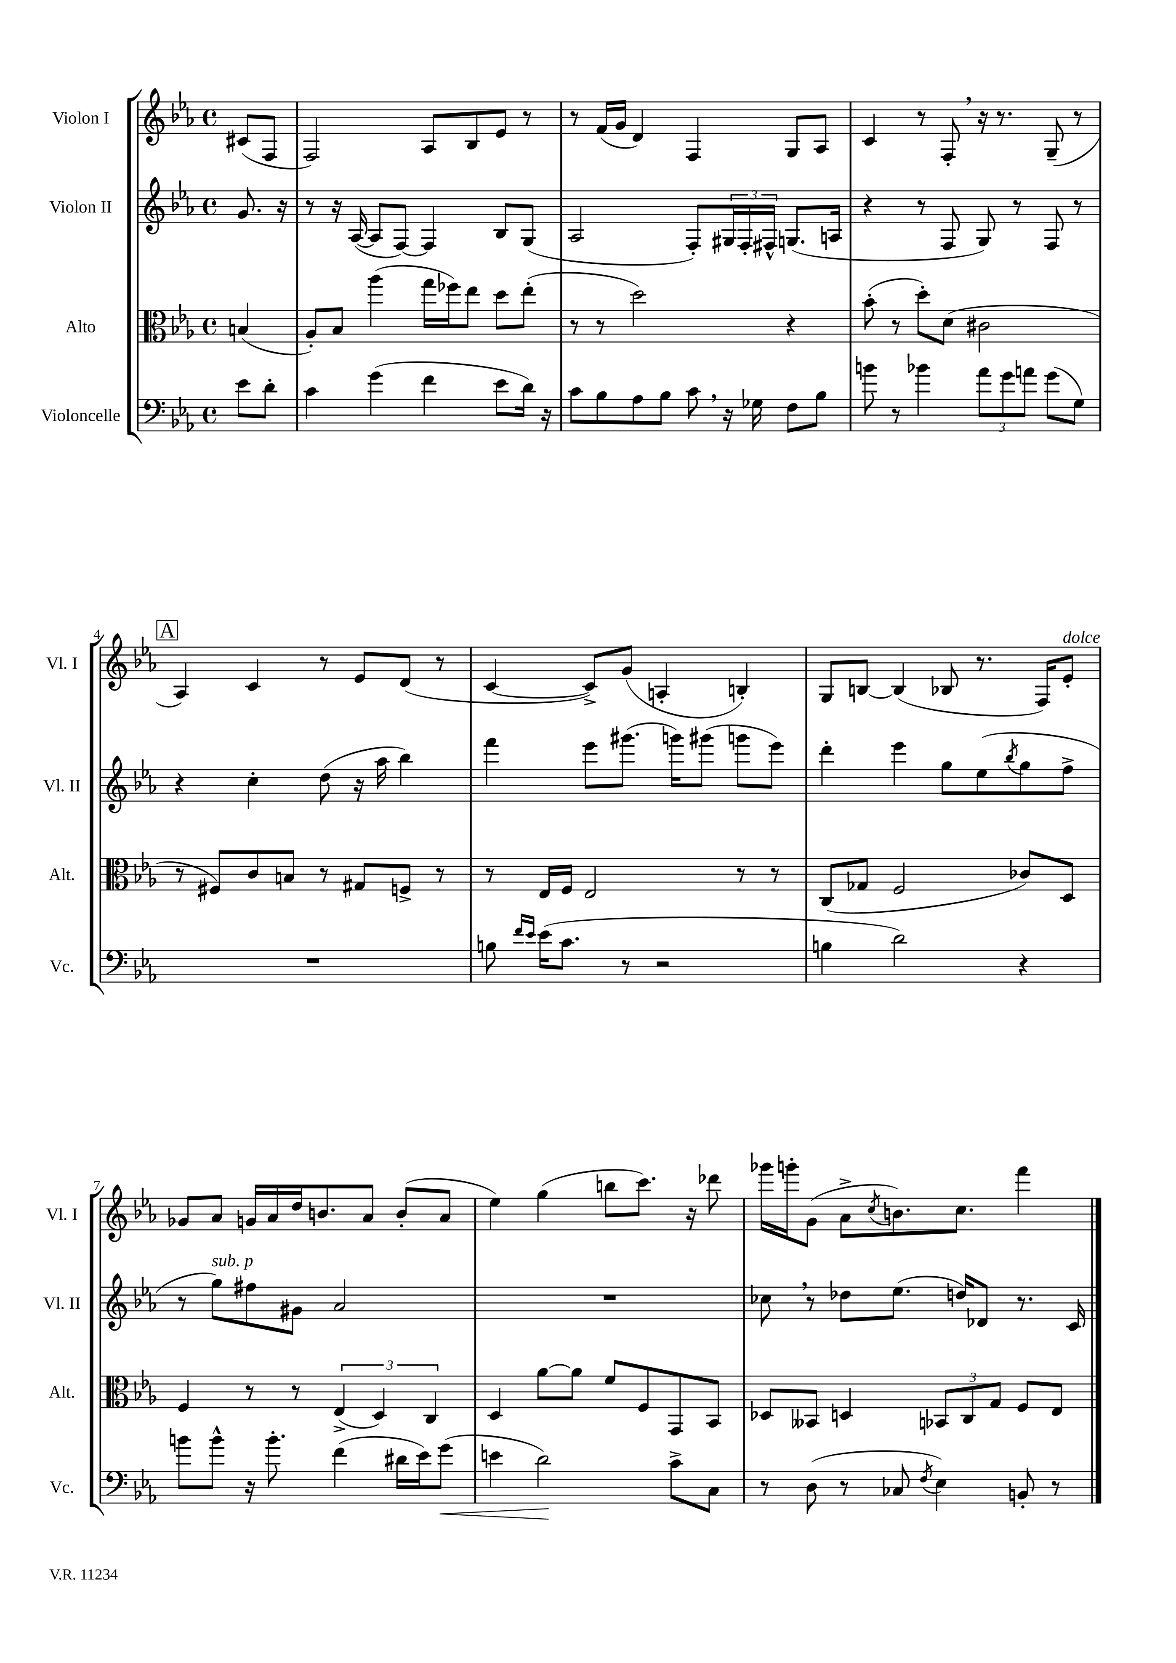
<<
\new StaffGroup <<
\new Staff = "s0" \with { instrumentName = "Violon I" shortInstrumentName = "Vl. I" } {
    \clef treble \key ees \major \defaultTimeSignature \time 4/4 \partial 4
    cis'8( f8 |
    f2) aes8 bes8 ees'8 r8 |
    r8 f'16( g'16 d'4) f4 g8 aes8 |
    c'4 r8 f8-. \breathe r16 r8. g8--( r8 |
    \mark \markup { \box "A" } aes4) c'4 r8 ees'8 d'8( r8 |
    c'4~ c'8->) g'8( a4-. b4-.) |
    g8 b8~ b4( bes8 r8. f16) ees'8-.^\markup { \italic "dolce" } |
    ges'8 aes'8 g'16 aes'16 d''16 b'8. aes'8 b'8-.( aes'8 |
    ees''4) g''4( b''8 c'''8.) r16 des'''8 |
    ges'''16 g'''16-. g'8( aes'8-> \acciaccatura { c''8 } b'8.) c''8. f'''4 \bar "|." |
}
\new Staff = "s1" \with { instrumentName = "Violon II" shortInstrumentName = "Vl. II" } {
    \clef treble \key ees \major \defaultTimeSignature \time 4/4 \partial 4
    g'8. r16 |
    r8 r16 aes16~( aes8 f8~) f4 bes8 g8( |
    aes2 f8-.) \tuplet 3/2 { gis16 f16-. fis16-^ } g8.( a16 |
    r4 r8 f8 g8) r8 f8 r8 |
    \mark \markup { \box "A" } r4 c''4-. d''8( r16 aes''16 bes''4) |
    f'''4 ees'''8 gis'''8.( g'''16) gis'''8( g'''8 ees'''8) |
    d'''4-. ees'''4 g''8 ees''8( \acciaccatura { bes''8 } g''8 f''8-> |
    r8 g''8^\markup { \italic "sub. p" }) fis''8 gis'8 aes'2 |
    R1 |
    ces''8 \breathe r8 des''8 ees''8.( d''16) des'8 r8. c'16 \bar "|." |
}
\new Staff = "s2" \with { instrumentName = "Alto" shortInstrumentName = "Alt." } {
    \clef alto \key ees \major \defaultTimeSignature \time 4/4 \partial 4
    b4( |
    aes8-.) bes8 aes''4( g''16 fes''16) ees''8 d''8 ees''8-.( |
    r8 r8 d''2) r4 |
    bes'8-.( r8 d''8-.) d'8( cis'2 |
    \mark \markup { \box "A" } r8 fis8) c'8 b8 r8 gis8 f8-> r8 |
    r8 ees16 f16 ees2 r8 r8 |
    c8( ges8 f2 ces'8) d8 |
    f4 r8 r8 \tuplet 3/2 { ees4->( d4) c4 } |
    d4 aes'8~ aes'8 f'8 f8 g,8 bes,8 |
    des8 beses,8 d4 \tuplet 3/2 { bes,8 c8 g8 } f8 ees8 \bar "|." |
}
\new Staff = "s3" \with { instrumentName = "Violoncelle" shortInstrumentName = "Vc." } {
    \clef bass \key ees \major \defaultTimeSignature \time 4/4 \partial 4
    ees'8 d'8-. |
    c'4 g'4( f'4 ees'8 d'16) r16 |
    c'8 bes8 aes8 bes8 c'8 \breathe r16 ges16 f8 bes8 |
    b'8 r8 bes'4 \tuplet 3/2 { aes'8 g'8 a'8 } g'8( g8) |
    \mark \markup { \box "A" } R1 |
    b8 \grace { f'16 ees'16 } ees'16( c'8. r8 r2 |
    b4 d'2) r4 |
    b'8 b'8-^ r16 b'8.-. f'4( dis'16 ees'16) g'8\<( |
    e'4 d'2\!) c'8-> c8 |
    r8 d8( r8 ces8 \acciaccatura { f8 } ees4) b,8-. r8 \bar "|." |
}
>>
>>
